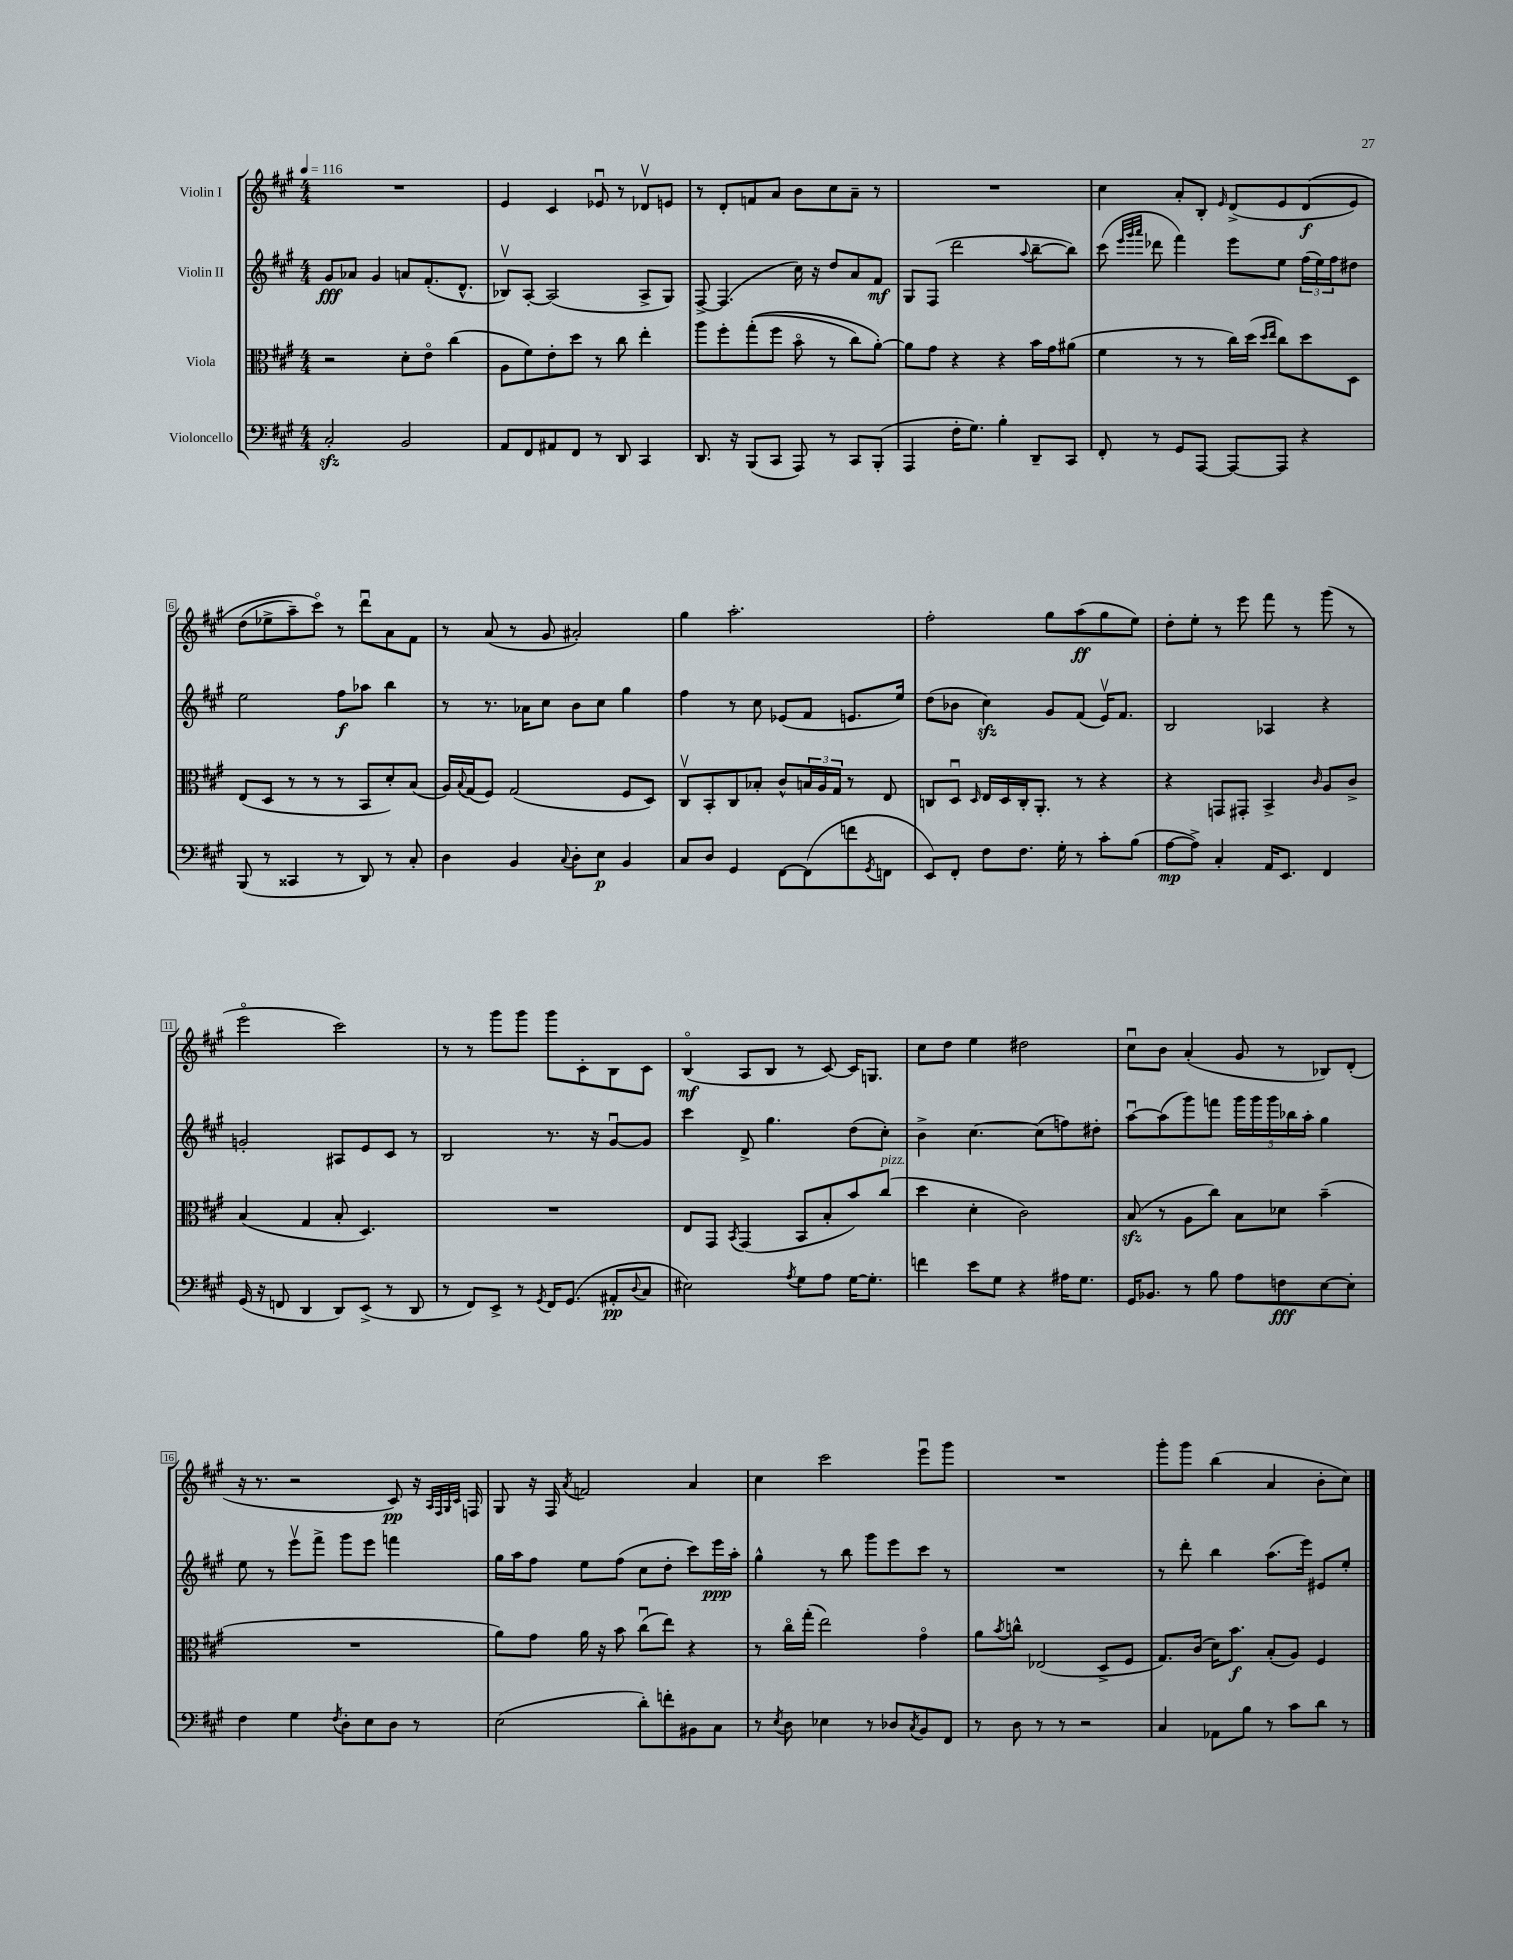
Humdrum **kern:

**kern	**kern	**kern	**kern
*staff4	*staff3	*staff2	*staff1
*clefF4	*clefC3	*clefG2	*clefG2
*k[f#c#g#]	*k[f#c#g#]	*k[f#c#g#]	*k[f#c#g#]
*M4/4	*M4/4	*M4/4	*M4/4
*MM116	*MM116	*MM116	*MM116
2C#'	2r	8g#	1r
.	.	8a-	.
.	.	4g#	.
2BB	8d'	8a	.
.	8eo	(8.f#'	.
.	(4cc#	.	.
.	.	8.d^^	.
=	=	=	=
8AA	8A	8B-v)	4e
8FF#	8f#)	[8A'	.
8AA#	8e'	(2A]	4c#
8FF#	8dd	.	.
8r	8r	.	8e-u
8DD	8cc#	.	8r
4CC#	4ee'	8A^	8d-v
.	.	8G#)	8e
=	=	=	=
8.DD	8aa	[8F#^	8r
.	8ff#'	(4.F#]	8d'
16r	.	.	.
(8BBB	&((8gg#'	.	8f
8CC#	8ff#	.	8a
8AAA)	8bo	16cc#)	8b
.	.	16r	.
8r	8r	8dd	8cc#
8CC#	8cc#)	8a	8a~
(8BBB'	[8a'&)	8f#	8r
=	=	=	=
4AAA	8a]	8G#	1r
.	8g#	(8F#	.
16F#'	4r	2ddd	.
8.G#)	.	.	.
4B'	4r	.	.
.	.	8qqaa	.
8DD~	16b	[8bb~	.
.	16g#	.	.
8CC#	(8a#	8bb])	.
=	=	=	=
8FF#'	4f#	(8ccc#	4cc#
.	.	32qqeee	.
.	.	32qqggg#	.
.	.	32qqaaa	.
8r	.	8ddd-	.
8GG#	8r	4fff#)	8a'
[8AAA	8r	.	8B'
.	.	.	16qqe
8AAA_	16cc#)	8eee	(8d^
.	(16dd	.	.
.	16qqdd	.	.
.	16qqee	.	.
8AAA]	8cc#)	8ee	8e
4r	8dd	(24ff#	&(8d
.	.	24ee)	.
.	.	24ff#	.
.	8D	8dd#	8e)
=	=	=	=
(8BBB	(8E	2ee	(8dd
8r	8D	.	8ee-^
4CC##	8r	.	8aa~)
.	8r	.	8ccc#o&)
8r	8r	8ff#	8r
8DD)	8BB	8aa-	8dddu
8r	8d')	4bb	8a
8C#'	(8B	.	8f#
=	=	=	=
4D	16A)	8r	8r
.	8qqB	.	.
.	(16G#	.	.
.	8F#)	8.r	(8a
4BB	(2G#	.	8r
.	.	16a-	.
.	.	8cc#	8g#
8qqC#	.	.	.
8D'	.	8b	2a#')
8E	.	8cc#	.
4BB	8F#	4gg#	.
.	8D)	.	.
=	=	=	=
8C#	8C#v	4ff#	4gg#
8D	8BB'	.	.
4GG#	8C#	8r	2.aa'
.	8B-'	8cc#	.
[8FF#	8c#^^	(8e-	.
(8FF#]	24B	8f#	.
.	24A	.	.
.	24G#	.	.
8f	8r	8.e	.
8qGG#	.	.	.
8FF	8E	.	.
.	.	16ee)	.
=	=	=	=
8EE)	8C	(8dd	2ff#'
8FF#'	8Du	8b-	.
.	16qqD	.	.
8F#	16E	4cc#)	.
.	16D	.	.
8.F#	16C'	.	.
.	8.AA'	.	.
.	.	8g#	8gg#
16G#'	.	.	.
8r	8r	(8f#	(8aa
8c#'	4r	16ev)	8gg#
.	.	8.f#	.
(8B	.	.	8ee)
=	=	=	=
[8A	4r	2B	8dd'
8A^])	.	.	8ee'
4C#'	8GG	.	8r
.	8GG#'	.	8eee
16AA	4BB^	4A-	8fff#
8.EE	.	.	.
.	.	.	8r
.	16qqc#	.	.
4FF#	8A	4r	(8ggg#
.	8c#^	.	8r
=	=	=	=
(16GG#	(4B	2g'	2eeeo
16r	.	.	.
8FF	.	.	.
4DD	4G#	.	.
8DD)	8B'	8A#	2ccc#)
(8EE^	4.D)	8e	.
8r	.	8c#	.
8DD	.	8r	.
=	=	=	=
8r	1r	2B	8r
8FF#)	.	.	8r
8EE^	.	.	8ggg#
8r	.	.	8ggg#
8qGG#	.	.	.
16FF#	.	8.r	8ggg#
(8.GG#	.	.	.
.	.	.	8c#'
.	.	16r	.
8AA#'	.	[8g#u	8B
8qqD	.	.	.
8C#	.	8g#]	8c#
=	=	=	=
2E#)	8E	4ccc#	(4Bo
.	8GG#	.	.
.	8qBB	.	.
.	(4GG#	8d^	8A
.	.	4.gg#	8B
8qA	.	.	.
8G#	8BB	.	8r
8A	8B'	.	[8c#)
[16G#	8b)	(8dd	16c#]
8.G#']	.	.	8.G
.	(8cc#	8cc#')	.
=	=	=	=
4f	4dd	4b^	8cc#
.	.	.	8dd
8e	4d'	[4.cc#	4ee
8G#	.	.	.
4r	2c#)	.	2dd#
.	.	(8cc#]	.
16A#	.	8ff)	.
8.G#	.	.	.
.	.	8dd#'	.
=	=	=	=
16GG#	(8B	[8aau	8cc#u
8.BB-	.	.	.
.	8r	(8aa]	8b
8r	8A	8ggg#)	(4a'
8B	8cc#)	8fff	.
8A	8B	20ggg#	8g#
.	.	20ggg#	.
.	.	20ggg#	.
8F	8d-	.	8r
.	.	20bb-	.
.	.	20aa'	.
[8E	(4b~	4gg#	8B-)
8E']	.	.	(8d'
=	=	=	=
4F#	1r	8ee	16r
.	.	.	8.r
.	.	8r	.
4G#	.	8eeev	2r
.	.	8fff#^	.
8qF#	.	.	.
8D'	.	8ggg#	.
8E	.	8eee	.
8D	.	4fff	8c#)
8r	.	.	16r
.	.	.	32qqA
.	.	.	32qqF#
.	.	.	32qqG#
.	.	.	32qqc#
.	.	.	16F
=	=	=	=
(2E	8a)	16gg#	8G#
.	.	16aa	.
.	8g#	8ff#	16r
.	.	.	16F#
.	.	.	8qa
.	16a	8ee	2f
.	16r	.	.
.	8b	(8ff#	.
8d')	(8cc#u	8cc#	.
8f'	8ee)	8dd'	.
8BB#	4r	8ccc#)	4a
8C#	.	16eee	.
.	.	16aa'	.
=	=	=	=
8r	8r	4gg#^^	4cc#
8qE	.	.	.
8D	16cc#o	.	.
.	(16gg#'	.	.
4E-	2ee)	8r	2ccc#
.	.	8bb	.
8r	.	8ggg#	.
8D-	.	8eee	.
8qC#	.	.	.
8BB	4g#o	8ccc#	8eeeu
8FF#	.	8r	8ggg#
=	=	=	=
8r	8a	1r	1r
.	8qb	.	.
8D	8cc^^	.	.
8r	(2E-	.	.
8r	.	.	.
2r	.	.	.
.	8D^	.	.
.	8F#	.	.
=	=	=	=
4C#	8.G#)	8r	8ggg#'
.	.	8ddd'	8ggg#
.	(16c#	.	.
8AA-	16d)	4bb	(4bb
.	8.b	.	.
8B	.	.	.
8r	(8B'	(8.aa	4a
8c#	8A)	.	.
.	.	16eee)	.
8d	4F#	8e#	8b'
8r	.	8ee'	8cc#)
==	==	==	==
*-	*-	*-	*-
